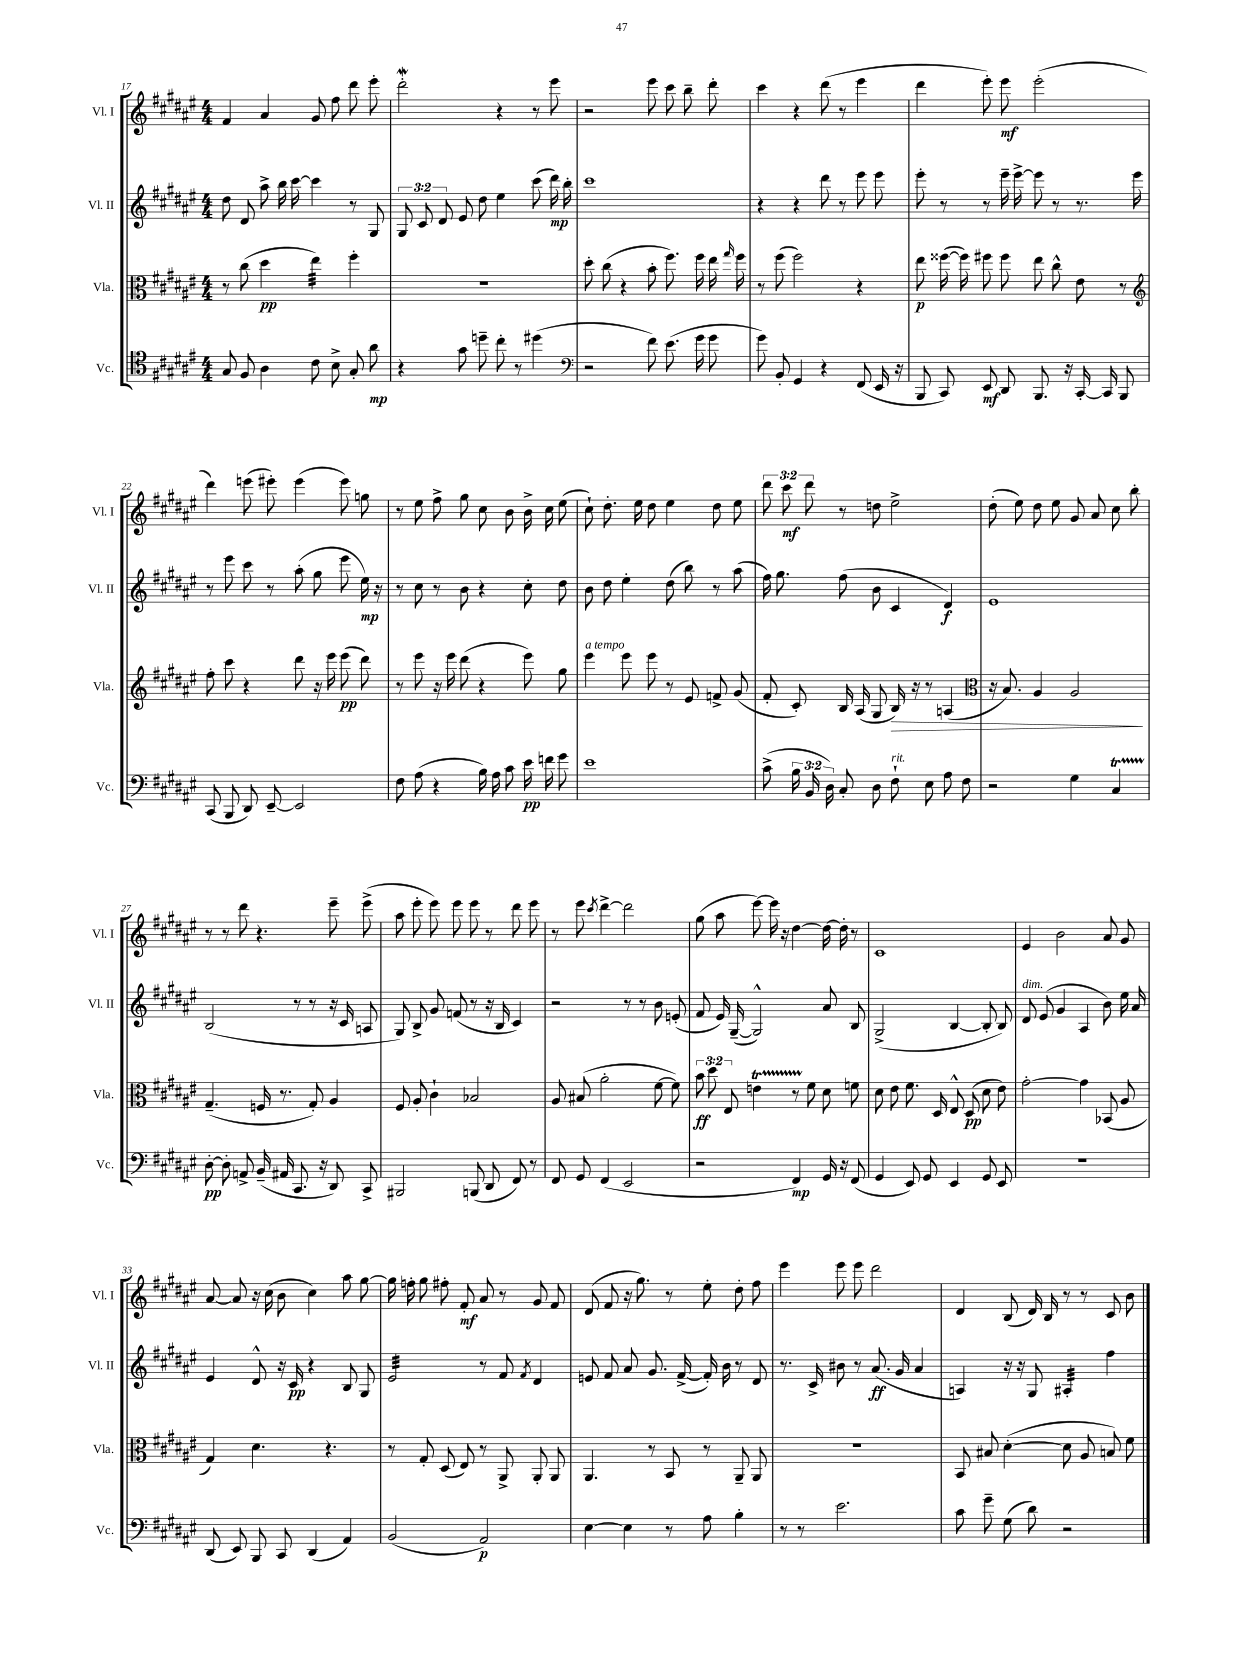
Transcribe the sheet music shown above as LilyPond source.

<<
\new StaffGroup <<
\new Staff = "s0" \with { instrumentName = "Vl. I" shortInstrumentName = "Vl. I" } {
    \clef treble \key fis \major \numericTimeSignature \time 4/4 \override Staff.TupletNumber.text = #tuplet-number::calc-fraction-text
    \autoBeamOff fis'4 ais'4 gis'8 fis''8 dis'''8 eis'''8-. |
    dis'''2-.\mordent r4 r8 eis'''8 |
    r2 eis'''8 cis'''8 b''8-- dis'''8-. |
    cis'''4 r4 dis'''8( r8 eis'''4 |
    dis'''4 eis'''8-.) eis'''8\mf eis'''2-.( |
    dis'''4) e'''8( eis'''8-.) eis'''4( eis'''8) g''8 |
    r8 eis''8 fis''8-> gis''8 cis''8 b'8 b'16-> cis''16 eis''8( |
    cis''8-!) dis''8.-. eis''16 dis''8 eis''4 dis''8 eis''8 |
    \tuplet 3/2 { dis'''8 cis'''8\mf dis'''8 } r8 d''8 eis''2-> |
    dis''8-.( eis''8) dis''8 eis''8 gis'8 ais'8 cis''8 b''8-. |
    r8 r8 dis'''8 r4. eis'''8-- eis'''8->( |
    ais''8 eis'''8-. eis'''8) eis'''8 eis'''8 r8 dis'''8 eis'''8 |
    r8 eis'''8 \acciaccatura { cis'''8 } dis'''4~-> dis'''2 |
    gis''8( ais''8 eis'''8~) eis'''16 r16 dis''4~ dis''16~ dis''16-. r8 |
    cis'1 |
    eis'4 b'2 ais'8 gis'8 |
    ais'8~ ais'8 r16 cis''16( b'8 cis''4) ais''8 gis''8~ |
    gis''16 f''16-. gis''8 fis''8-. fis'8-.\mf ais'8 r8 gis'8 fis'8 |
    dis'8( fis'8 r16 gis''8.) r8 eis''8-. dis''8-. fis''8 |
    eis'''4 eis'''8 eis'''8 dis'''2 |
    dis'4 b8( dis'16) b16 r8 r8 cis'8 b'8 \bar "|." |
}
\new Staff = "s1" \with { instrumentName = "Vl. II" shortInstrumentName = "Vl. II" } {
    \clef treble \key fis \major \numericTimeSignature \time 4/4 \override Staff.TupletNumber.text = #tuplet-number::calc-fraction-text
    \autoBeamOff dis''8 dis'8 ais''8-> b''16 cis'''16~ cis'''4 r8 gis8 |
    \tuplet 3/2 { gis8 cis'8 dis'8 } eis'8 dis''8 eis''4 cis'''8( dis'''16\mp) b''16-. |
    cis'''1 |
    r4 r4 dis'''8 r8 eis'''8 eis'''8 |
    eis'''8-. r8 r8 eis'''16-- eis'''16~-> eis'''8 r8 r8. eis'''16 |
    r8 eis'''8 cis'''8 r8 ais''8-.( gis''8 eis'''8 eis''16\mp) r16 |
    r8 cis''8 r8 b'8 r4 cis''8-. dis''8 |
    b'8 dis''8 eis''4-. dis''8( b''8) r8 ais''8( |
    fis''16) gis''8. fis''8( b'8 cis'4 dis'4\f) |
    eis'1 |
    b2( r8 r8 r16 cis'16 a8 |
    gis8) b8-> gis'8 f'8( r8 r16 b16 cis'4) |
    r2 r8 r8 b'8 e'8-.( |
    fis'8 eis'16) gis16~--( gis2-^) ais'8 b8 |
    gis2->( b4~ b8-. b8) |
    dis'8^\markup { \italic "dim." } eis'8( gis'4 ais4 b'8) eis''16 ais'16 |
    eis'4 dis'8-^ r16 cis'16\pp r4 b8 gis8 |
    eis'2:32 r8 fis'8 \acciaccatura { fis'8 } dis'4 |
    e'8 fis'8 ais'8 gis'8. fis'16~->( fis'16-.) b'16 r8 dis'8 |
    r8. cis'16-> bis'8 r8 ais'8.\ff( gis'16 ais'4 |
    a4) r16 r16 gis8 ais4:32-. fis''4 \bar "|." |
}
\new Staff = "s2" \with { instrumentName = "Vla." shortInstrumentName = "Vla." } {
    \clef alto \key fis \major \numericTimeSignature \time 4/4 \override Staff.TupletNumber.text = #tuplet-number::calc-fraction-text
    \autoBeamOff r8 cis''8( dis''4\pp eis''4:32) fis''4-. |
    R1 |
    dis''8-. cis''8( r4 b'8-. fis''8.) fis''16 eis''16 \grace { gis''16 } fis''16 |
    r8 fis''8( fis''2) r4 |
    eis''8\p fisis''16~( fisis''16) fis''8 fis''8 eis''8 cis''8-^ eis'8 r8 |
    \clef treble fis''8-. cis'''8 r4 dis'''8 r16 eis'''16 eis'''8\pp( dis'''8) |
    r8 eis'''8 r16 eis'''16 dis'''8( r4 eis'''8) gis''8 |
    eis'''4^\markup { \italic "a tempo" } eis'''8 eis'''8 r8 eis'8 f'8-> gis'8( |
    fis'8-. cis'8-.) b16 ais16( gis8 b16\>) r16 r8 a4( |
    \clef alto r16 b8.) ais4 ais2\! |
    gis4.--( f16 r8. gis8-.) ais4 |
    fis8 ais8-. cis'4-! bes2 |
    ais8 bis8( ais'2-. fis'8~ fis'8) |
    \tuplet 3/2 { b'8\ff dis''8 eis8 } e'4\startTrillSpan r8 fis'8\stopTrillSpan dis'8 f'8 |
    dis'8 eis'8 fis'8. dis16 eis8-^ dis8\pp( dis'8 eis'8) |
    gis'2~-. gis'4 bes,8( ais8 |
    gis4) dis'4. r4. |
    r8 gis8-. dis8( eis8) r8 ais,8-> ais,8-. ais,8 |
    ais,4. r8 b,8 r8 ais,8-- ais,8 |
    r1 |
    b,8 bis8 dis'4~-.( dis'8 ais8 b8) fis'8 \bar "|." |
}
\new Staff = "s3" \with { instrumentName = "Vc." shortInstrumentName = "Vc." } {
    \clef tenor \key fis \major \numericTimeSignature \time 4/4 \override Staff.TupletNumber.text = #tuplet-number::calc-fraction-text
    \autoBeamOff gis8 fis8 ais4 cis'8 b8-> gis8-. ais'8\mp |
    r4 gis'8 d''8-- cis''8-. r8 dis''4( |
    \clef bass r2 fis'8) eis'8.( gis'16 gis'8 |
    gis'8) b,8-. gis,4 r4 fis,8( eis,16 r16 |
    b,,8 cis,8) eis,8\mf dis,8 b,,8. r16 cis,16~-. cis,16 b,,8 |
    cis,8( b,,8 dis,8) eis,8~-- eis,2 |
    fis8 ais8( r4 b16) ais16 cis'8 eis'16\pp f'16 gis'8 |
    eis'1 |
    cis'8->( \tuplet 3/2 { b16 b,16 dis16) } cis8-. dis8 fis8-!^\markup { \italic "rit." } eis8 ais8 fis8 |
    r2 gis4 cis4\startTrillSpan |
    dis8~-.\stopTrillSpan\pp dis8-. a,8-> b,16--( ais,16 cis,8. r16 dis,8) cis,8-> |
    bis,,2 b,,8( dis,8 fis,8) r8 |
    fis,8 gis,8 fis,4( eis,2 |
    r2 fis,4\mp) gis,16 r16 fis,8( |
    gis,4 eis,8) gis,8 eis,4 gis,8 eis,8 |
    r1 |
    dis,8( eis,8) b,,8 cis,8 dis,4( ais,4) |
    b,2( ais,2\p) |
    eis4~ eis4 r8 ais8 b4-. |
    r8 r8 eis'2. |
    cis'8 gis'8-- gis8( dis'8) r2 \bar "|." |
}
>>
>>
\layout { \context { \Score currentBarNumber = #17 } }
